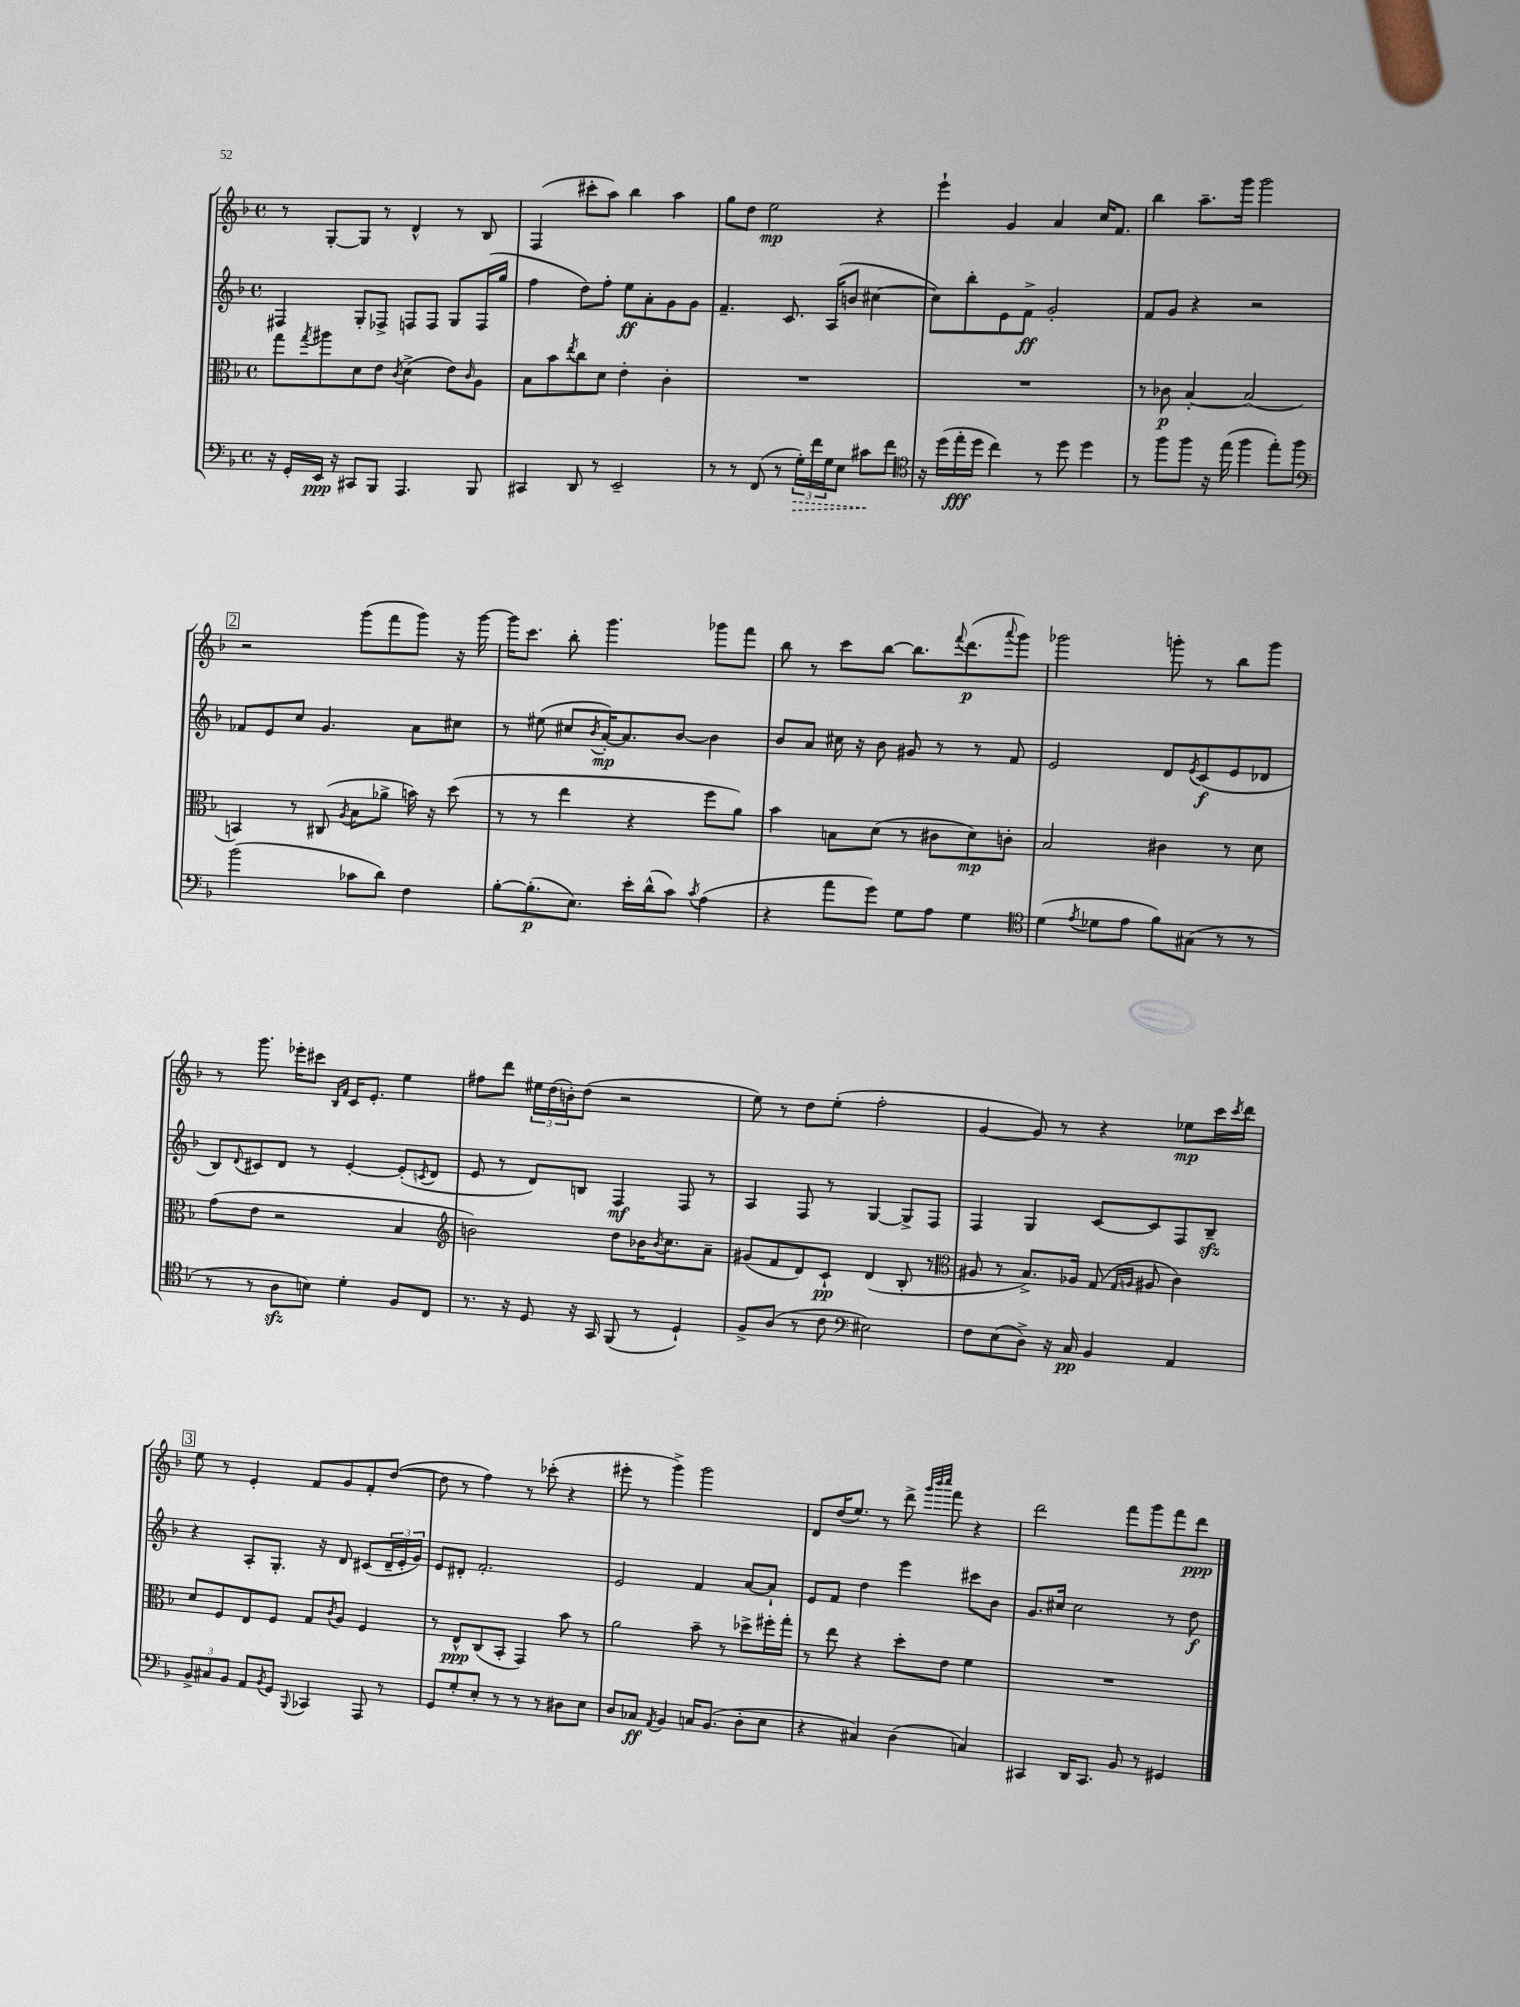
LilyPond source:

<<
\new StaffGroup <<
\new Staff = "s0" {
    \clef treble \key f \major \defaultTimeSignature \time 4/4
    r8 g8~-. g8 r8 d'4-^ r8 bes8 |
    f4( cis'''8-. a''8) bes''4 a''4 |
    g''8 d''8 e''2\mp r4 |
    e'''4-! g'4 a'4 c''16 f'8. |
    bes''4 a''8.-- g'''16 g'''2 |
    \mark \markup { \box "2" } r2 g'''8( f'''8 g'''8) r16 g'''16~ |
    g'''16 c'''8. bes''8-. g'''4. ges'''8 f'''8 |
    bes''8 r8 c'''8 bes''8~ bes''8. \appoggiatura { f'''8 } d'''8.\p( \appoggiatura { a'''8 } g'''8) |
    ges'''2 g'''8-. r8 bes''8 g'''8 |
    r8 g'''8. ees'''16-. cis'''8 \grace { bes16 f'16 } c'16 e'8.-. e''4 |
    fis''8 d'''8 \tuplet 3/2 { eis''16 d''16( b'16-.) } d''8( r2 |
    e''8) r8 d''8 e''8-.( f''2-. |
    g'4~ g'8) r8 r4 ees''8\mp c'''16 \acciaccatura { c'''8 } d'''16 |
    \mark \markup { \box "3" } e''8 r8 e'4-. f'8 g'8 f'8-. d''8~( |
    d''8 r8 f''4) r8 ces'''8-.( r4 |
    eis'''8-. r8 g'''4->) g'''2 |
    d'8 d''16( e''8.) r8 d'''8-> \grace { g'''32 bes'''32 c''''32 } f'''8 r4 |
    d'''2 f'''8 g'''8 f'''8 d'''8\ppp \bar "|." |
}
\new Staff = "s1" {
    \clef treble \key f \major \defaultTimeSignature \time 4/4
    fis4 g8-. fes8-> f8 f8 g8 f16( g''16 |
    f''4 d''8) f''8-. e''8\ff a'8-. g'8 g'8 |
    f'4.-- c'8. a16( b'8 cis''4~ |
    cis''8) bes''8-. e'8 f'8->\ff g'2-. |
    f'8 g'8 r4 r2 |
    \mark \markup { \box "2" } fes'8 e'8 c''8 g'4. a'8 cis''8 |
    r8 eis''8( cis''8 \acciaccatura { bes'8 } a'16~-.\mp) a'8. bes'8~ bes'4 |
    bes'8 a'8 cis''16 r16 bes'8 gis'8 r8 r8 f'8 |
    e'2 d'8 \acciaccatura { e'8 } c'8\f( e'8 des'8 |
    bes8) \appoggiatura { d'8 } cis'8 d'8 r8 e'4~-. e'8-.( \acciaccatura { c'8 } d'8 |
    e'8 r8 d'8) b8 f4\mf f8 r8 |
    a4 f8 r8 g4~ g8-> f8 |
    f4 g4 c'8~ c'8 f8 bes8--\sfz |
    \mark \markup { \box "3" } r4 a8-. g8.-. r16 d'8 cis'8( \tuplet 3/2 { d'16-- e'16-. g'16) } |
    e'8 dis'8-. f'2.-. |
    e'2 f'4 a'8~ a'8-! |
    e'8 f'8 d''4 e'''4 cis'''8 bes'8 |
    g'8. cis''16 cis''2 r8 d''8\f \bar "|." |
}
\new Staff = "s2" {
    \clef alto \key f \major \defaultTimeSignature \time 4/4
    g''8 \acciaccatura { g''8 } ais''8 d'8 e'8 \acciaccatura { c'8 } d'4->( e'8) \grace { c'16 } a8 |
    bes8 bes'8 \acciaccatura { e''8 } c''8 d'8 e'4-. c'4-. |
    R1 |
    R1 |
    r8 ces'8\p bes4~-. bes2( |
    \mark \markup { \box "2" } b,4) r8 cis8( \acciaccatura { a8 } bes8 aes'8-> b'16) r16 d''8( |
    r8 r8 e''4 r4 f''8 a'8) |
    bes'4 b8 d'8( r8 cis'8 d'8\mp) c'8-. |
    bes2 cis'4 r8 d'8 |
    g'8( e'8 r2 bes4 |
    \clef treble b'2) d''8 bes'16 \acciaccatura { bes'8 } c''8. a'8-- |
    gis'8( f'8 d'8) c'8-!\pp d'4( bes8-. r8 |
    \clef alto ais8 r8 bes8.->) aes16 g8( \grace { g16 a16 } ais8 c'4) |
    \mark \markup { \box "3" } d'8 f8 e8 f8 g8 \acciaccatura { c'8 } a8 f4 |
    r8 e8-^\ppp c8( bes,8-. g,4) bes'8 r8 |
    a'2 bes'8-- r8 des''8-> fis''16-. g''16-. |
    r8 e''8 r4 d''8-. e'8 f'4 |
    R1 \bar "|." |
}
\new Staff = "s3" {
    \clef bass \key f \major \defaultTimeSignature \time 4/4
    r16 g,16-. e,16\ppp r16 cis,8 bes,,8 a,,4. bes,,8 |
    cis,4 d,8 r8 e,2-- |
    r8 r8 f,8( r8 \tuplet 3/2 { \once \override Hairpin.style = #'dashed-line g16-.\>) f'16 g16 } e8 cis'8\! f'8 |
    \clef tenor r16 d''16( e''16-.\fff d''16 c''4) r8 d''8 d''4 |
    r8 f''8 f''8 r16 e''16( f''4 e''8-.) f''8 |
    \mark \markup { \box "2" } \clef bass bes'2( ces'8 d'8) f4 |
    bes8~-. bes8.-.\p( e8.) e'16-. d'16-^( c'8) \acciaccatura { c'8 } a4( |
    r4 a'8 g'8) g8 a8 g4 |
    \clef tenor d'4( \acciaccatura { e'8 } des'8 e'8 f'8) gis8( r8 r8 |
    r8 r8 a8\sfz b8) d'4-. f8 c8 |
    r8. r16 d8 r16 g,16 f,8( r8 d4-!) |
    f8-> a8( r8 c'8 \clef bass eis2) |
    f8 e8( d8->) r16 c16\pp bes,4 a,4 |
    \mark \markup { \box "3" } \tuplet 3/2 { bes,8-> cis8 bes,8 } a,8 \acciaccatura { bes,8 } g,8 \appoggiatura { bes,,8 } ces,4 a,,8 r8 |
    g,8 g8-. e8-. r8 r8 r8 dis8 e8 |
    d8 ces8\ff \acciaccatura { a,8 } bes,4 c16 bes,8.( d8-. e8 |
    r4 cis4) d4( c4) |
    cis,4 d,16 cis,8. bes,8 r8 gis,4 \bar "|." |
}
>>
>>
\layout { \context { \Score \remove "Bar_number_engraver" } }
